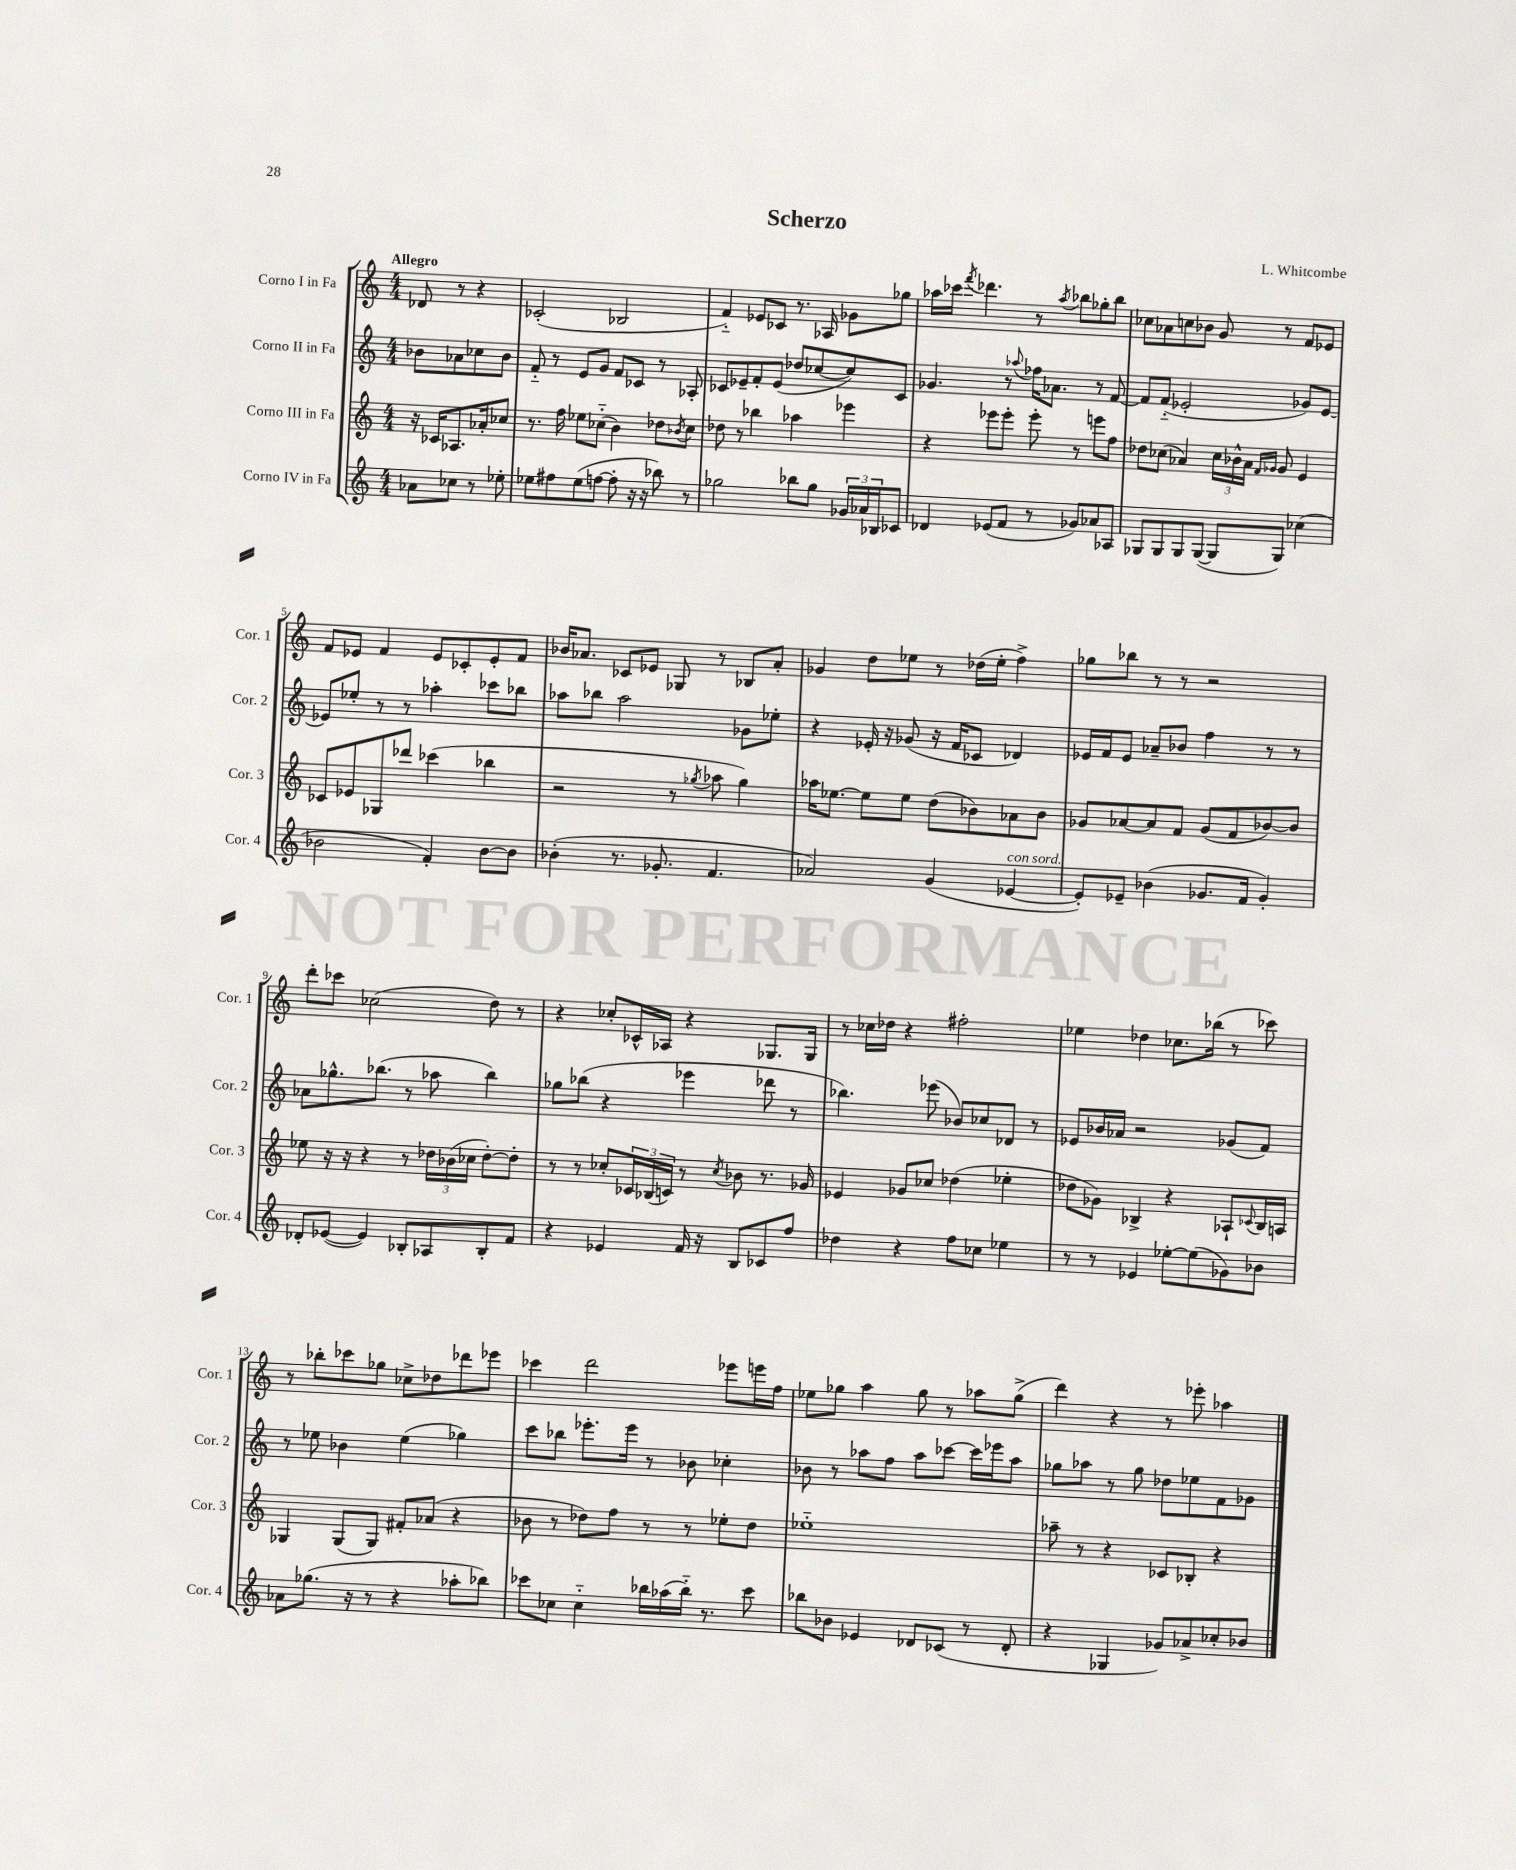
\header { title = "Scherzo" composer = "L. Whitcombe" }
<<
\new StaffGroup <<
\new Staff = "s0" \with { instrumentName = "Corno I in Fa" shortInstrumentName = "Cor. 1" } {
    \clef treble \key c \major \numericTimeSignature \time 4/4 \partial 2 \tempo "Allegro"
    des'8 r8 r4 |
    ces'2-.( bes2 |
    f'4-_) ees'8 ces'8 r8. aes16 ges'8 ges''8 |
    aes''16 ces'''16 \acciaccatura { f'''8 } des'''4. r8 \acciaccatura { aes''8 } bes''8 ges''8-. bes''8 |
    ces''8 aes'8 c''8 bes'8 g'8 r8 f'8 ees'8 |
    f'8 ees'8 f'4 ees'8 ces'8-. ees'8-. f'8 |
    bes'16 aes'8. ces'8 ees'8 ges8 r8 bes8 aes'8-. |
    ges'4 d''8 ees''8 r8 des''16( ees''16-. f''4->) |
    ges''8 bes''8 r8 r8 r2 |
    d'''8-. ces'''8 ces''2( d''8) r8 |
    r4 ces''8-. ces'16-^ aes16 r4 ges8. ges16 |
    r8 ces''16 des''16 r4 fis''2-. |
    ees''4 des''4 ces''8. bes''16( r8 ces'''8) |
    r8 bes''8-. ces'''8 ges''8 ces''8-> des''8 des'''8 ees'''8 |
    ces'''4 d'''2 ees'''8 e'''16 f''16 |
    ees''8 ges''8 a''4 ges''8 r8 aes''8 ges''8->( |
    d'''4) r4 r8 ees'''8-. aes''4 \bar "|." |
}
\new Staff = "s1" \with { instrumentName = "Corno II in Fa" shortInstrumentName = "Cor. 2" } {
    \clef treble \key c \major \numericTimeSignature \time 4/4 \partial 2
    bes'8 aes'8 ces''8 bes'8 |
    f'8-_ r8 e'8 g'8 f'8 ces'8 r8 aes8-. |
    ces'8 ees'8-- f'8-. ees'8( des''8 ces''8~ ces''8) ces'8 |
    ges'4. r8 \appoggiatura { aes''8 } fes''16 aes'8. r8 f'8~ |
    f'8 f'8-_( ees'2-. ges'8) ees'8~ |
    ees'8 ees''8-. r8 r8 aes''4-. ces'''8 bes''8 |
    aes''8 bes''8 aes''2 ges'8 ees''8-. |
    r4 ees'16-. r16 ges'8( r16 f'16 ces'8 des'4) |
    ees'16 f'16 ees'8 aes'8-- bes'8 f''4 r8 r8 |
    aes'8 ges''8.-^ bes''8.( r8 aes''8 bes''4) |
    ges''8 bes''8( r4 ees'''4 des'''8 r8 |
    bes''4.) ees'''8( bes'8) ces''8 des'8 r8 |
    ees'8 bes'16 aes'16 r2 ges'8( f'8) |
    r8 ees''8 bes'4 ees''4( ges''4) |
    c'''8 bes''8 ees'''8.-. ees'''16 r8 bes'8 ces''4-. |
    bes'8 r8 aes''8 f''8 aes''8 ces'''8~ ces'''16 ees'''16 aes''8 |
    ges''8 aes''8 r8 ges''8 des''8 ees''8 f'8 ges'8 \bar "|." |
}
\new Staff = "s2" \with { instrumentName = "Corno III in Fa" shortInstrumentName = "Cor. 3" } {
    \clef treble \key c \major \numericTimeSignature \time 4/4 \partial 2
    r16 ces'16 aes8. aes'16-. ces''8 |
    r8. f''16 ees''8 ces''8-_( b'4) des''8 \acciaccatura { bes'8 } ces''8 |
    des''8 r8 bes''4 aes''4 ees'''4 |
    r4 ees'''8 ees'''8-. ees'''8-. r8 e'''8 f''8 |
    des''8 ces''8( aes'4) \tuplet 3/2 { ces''16 bes'16-^ aes'16 } \grace { f'16 ges'16 } ges'8 e'4 |
    ces'8 ees'8 ges8 des'''8 ces'''4( bes''4 |
    r2 r8 \acciaccatura { ges''8 } aes''8 ges''4) |
    aes''16 ees''8.~ ees''8 ees''8 d''8( bes'8) aes'8 bes'8 |
    ges'8 aes'8~ aes'8 f'8 ges'8( f'8 bes'8~) bes'8 |
    ees''8 r16 r16 r4 r8 \tuplet 3/2 { des''16 bes'16( ces''16 } des''8~-.) des''8-. |
    r8 r8 ces''8-. \tuplet 3/2 { ces'16 bes16( c'16) } r8 \acciaccatura { ces''8 } bes'8 r8. ges'16 |
    ees'4 ges'8 ces''8 des''4( ees''4-. |
    des''8 ges'8) bes4-> r4 aes8-! \appoggiatura { ces'8 } bes16 a16 |
    ges4 ges8( ges8) fis'8-. aes'8( r4 |
    bes'8 r8 des''8) f''8 r8 r8 ees''8-. des''8 |
    ees''1-_ |
    aes''8-- r8 r4 ces'8 bes8-. r4 \bar "|." |
}
\new Staff = "s3" \with { instrumentName = "Corno IV in Fa" shortInstrumentName = "Cor. 4" } {
    \clef treble \key c \major \numericTimeSignature \time 4/4 \partial 2
    aes'8 ces''8 r8 ees''8-. |
    ees''8 fis''8 ees''8( f''8~ f''8-. r16 r16 bes''8) r8 |
    ges''2 bes''8 ges''8 \tuplet 3/2 { ges'16 aes'16 bes16 } ces'8 |
    des'4 ees'8( f'8 r8 ges'8) aes'8 aes8 |
    ges8 ges8 ges8 ges8~( ges8 ges8) ces''4( |
    bes'2 f'4-.) bes'8~ bes'8 |
    bes'4-.( r8. ges'8.-. f'4. |
    aes'2) g'4( ees'4~^\markup { \italic "con sord." } |
    ees'8-.) ees'8-- bes'4( ges'8. f'16 ges'4-.) |
    des'8-. ees'8~( ees'4) bes8-. aes8 bes8-. f'8 |
    r4 ees'4 f'16 r16 b8 ces'8 f''8 |
    des''4 r4 f''8 ces''8 ees''4 |
    r8 r8 ees'4 ees''8~-. ees''8( ges'8) bes'8 |
    aes'8 ges''8.( r16 r8 r4 aes''8-. bes''8) |
    ces'''8 ces''8 ces''4-_ bes''16 aes''16( bes''16-_) r8. ces'''8 |
    bes''8 bes'8 ees'4 des'8 ces'8( r8 des'8-. |
    r4 ges4 ges'8) aes'8-> ces''8-. bes'8 \bar "|." |
}
>>
>>
